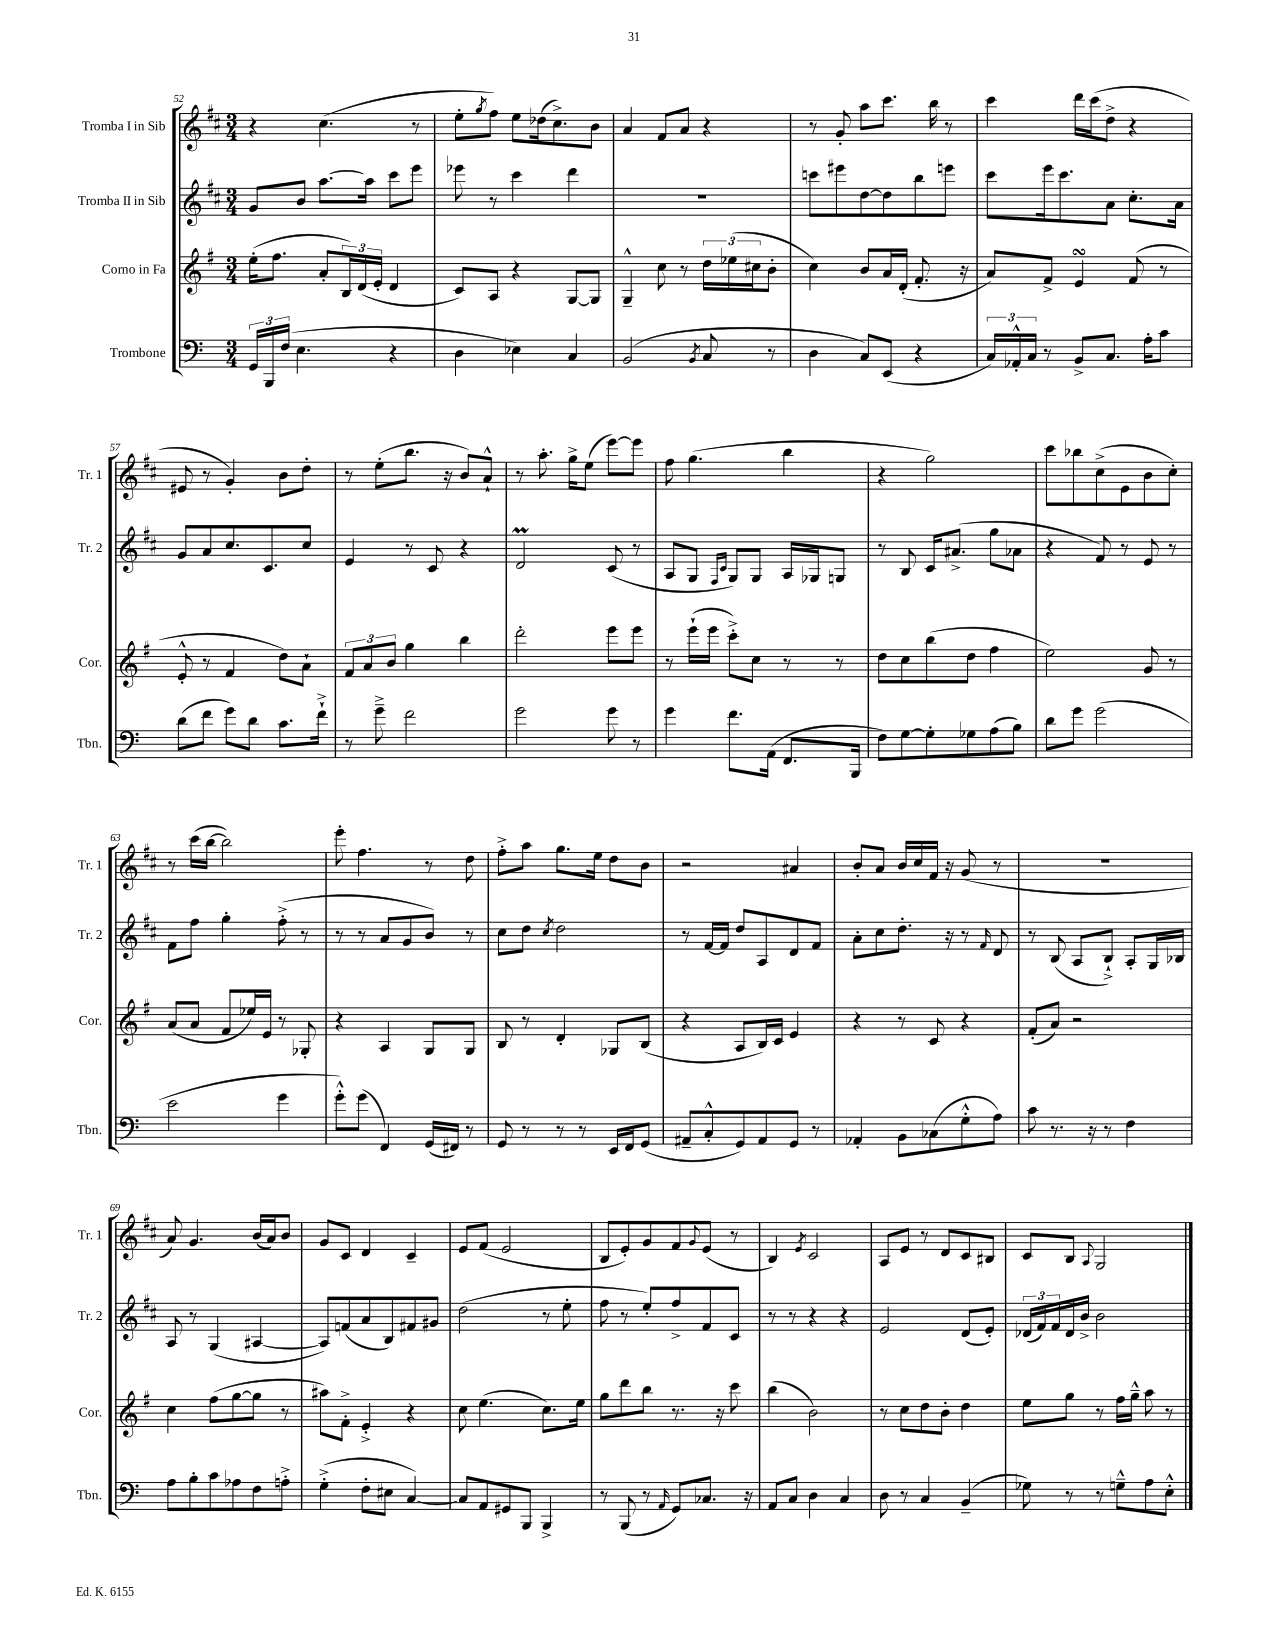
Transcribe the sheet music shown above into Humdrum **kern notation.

**kern	**kern	**kern	**kern
*part4	*part3	*part2	*part1
*staff4	*staff3	*staff2	*staff1
*I"Trombone	*I"Corno in Fa	*I"Tromba II in Sib	*I"Tromba I in Sib
*I'Tbn.	*I'Cor.	*I'Tr. 2	*I'Tr. 1
*clefF4	*clefG2	*clefG2	*clefG2
*k[]	*k[f#]	*k[f#c#]	*k[f#c#]
*M3/4	*M3/4	*M3/4	*M3/4
=52	=52	=52	=52
24GG/LL	(16ee'\KL	8g/L	4r
24BBB/	.	.	.
.	8.ff#\J	.	.
(24F/JJ	.	.	.
4.E\	.	8b/J	.
.	8a'/L	[8.aa\L	(4.cc#\
.	24B/L)	.	.
.	(24d/	.	.
.	.	16aa\Jk]	.
.	24e'/JJ	.	.
4r	4d/	8ccc#\L	.
.	.	8eee\J	8r
=53	=53	=53	=53
4D\	8c/L)	8eee-X\	8ee'\L
.	.	.	8qgg/
.	8A/J	8r	8ff#\J)
4E-X\)	4r	4ccc#\	8ee\L
.	.	.	(16dd-X\k
.	.	.	8.cc#^\)
4C/	[8G/L	4ddd\	.
.	8G/J]	.	8b\J
=54	=54	=54	=54
(2BB/	4G~^^/	2.r	4a/
.	8cc\	.	8f#/L
.	8r	.	8a/J
8qBB/	.	.	.
8C/	24dd\LL	.	4r
.	(24ee-X\	.	.
.	24cc#X\J	.	.
8r	8b'\J	.	.
=55	=55	=55	=55
4D\	4cc\)	8cccn\L	8r
.	.	8eee#X\	8g'/
8C/L)	8b/L	[8dd\	8aa\L
(8EE/J	16a/L	8dd\]	8.ccc#\J
.	(16d'/JJ	.	.
4r	8.f#'/	8bb\	.
.	.	.	16bb\
.	.	8eeen\J	8r
.	16r	.	.
=56	=56	=56	=56
24C/LL)	8a/L)	8ccc#\L	4ccc#\
24AA-X'^^/	.	.	.
24C/JJ	.	.	.
8r	8f#^/J	16eee\k	.
.	.	8.ccc#\	.
8BB^/L	4esSSS/	.	16ddd\LL
.	.	.	(16ccc#\J
8.C/J	.	8a\J	8dd^\J
.	(8f#/	8.cc#'\L	4r
16A'\KL	.	.	.
8c\J	8r	.	.
.	.	16a\Jk	.
!!LO:LB:g=z
=57	=57	=57	=57
(8d\L	8e'^^/	8g/L	8e#X/
8f\J	8r	8a/	8r
8g\L)	4f#/	8.cc#/	4g'/)
8d\J	.	.	.
.	.	8.c#/	.
8.c\L	8dd\L)	.	8b\L
.	8a`\J	8cc#/J	8dd'\J
16f`^\Jk	.	.	.
=58	=58	=58	=58
8r	12f#/L	4e/	8r
.	12a/	.	.
8g~^\	.	.	(8ee'\L
.	12b/J	.	.
2f\	4gg\	8r	8.bb\J
.	.	8c#/	.
.	.	.	16r
.	4bb\	4r	8b/L)
.	.	.	8a`^^/J
=59	=59	=59	=59
2g\	2ddd'\	2dM/	8r
.	.	.	8.aa'\
.	.	.	16gg^\KL
.	.	.	(8ee\J
8g\	8eee\L	(8c#/	[8eee\L)
8r	8eee\J	8r	8eee\J]
=60	=60	=60	=60
4g\	8r	8A/L	8ff#\
.	(16eee`\LL	8G/J	(4.gg\
.	16eee\JJ	.	.
.	.	16qqF#/LL	.
.	.	16qqc#/JJ	.
8.f\L	8ccc'^\L)	8G/L)	.
.	8cc\J	8G/J	.
(16AA\Jk	.	.	.
8.FF/L	8r	16A/LL	4bb\
.	.	16G-X/J	.
.	8r	8Gn/J	.
16BBB/Jk	.	.	.
=61	=61	=61	=61
8F\L)	8dd\L	8r	4r
[8G\	8cc\	8B/	.
8G'\]	(8bb\	16c#/KL	2gg\)
.	.	(8.a#X^/J	.
8G-X\	8dd\J	.	.
(8A\	4ff#\	8gg\L	.
8B\J)	.	8a-X\J	.
=62	=62	=62	=62
8d\L	2ee\)	4r	8ccc#\L
8g\J	.	.	8bb-X\
(2g\	.	8f#/)	(8cc#^\
.	.	8r	8e\
.	8g/	8e/	8b\
.	8r	8r	8cc#'\J)
!!LO:LB:g=z
=63	=63	=63	=63
2e\	(8a/L	8f#\L	8r
.	8a/J	8ff#\J	(16ccc#\LL
.	.	.	[16bb\JJ
.	8f#/L	4gg'\	2bb\])
.	16ee-X/L)	.	.
.	16e/JJ	.	.
4g\	8r	(8ff#'^\	.
.	8G-X'/	8r	.
=64	=64	=64	=64
8g'^^\L)	4r	8r	8eee'\
(8g\J	.	8r	4.ff#\
4FF/)	4A/	8a/L	.
.	.	8g/	.
(16GG/LL	8G/L	8b/J)	8r
16FF#X/JJ)	.	.	.
8r	8G/J	8r	8dd\
=65	=65	=65	=65
8GG/	8B/	8cc#\L	8ff#'^\L
8r	8r	8dd\J	8aa\J
.	.	8qcc#/	.
8r	4d'/	2dd\	8.gg\L
8r	.	.	.
.	.	.	16ee\Jk
16EE/LL	8G-X/L	.	8dd\L
16FF/J	.	.	.
(8GG/J	(8B/J	.	8b\J
=66	=66	=66	=66
8AA#X~/L	4r	8r	2r
8C'^^/	.	[16f#/LL	.
.	.	16f#/JJ]	.
8GG/)	8A/L	8dd/L	.
8AA#/	16B/L)	8A/	.
.	16c/JJ	.	.
8GG/J	4e/	8d/	4a#X/
8r	.	8f#/J	.
=67	=67	=67	=67
4AA-X'/	4r	8a'\L	8b'/L
.	.	8cc#\	8a/J
8BB\L	8r	8.dd'\J	16b/LL
.	.	.	16cc#/
(8C-X\	8c/	.	16f#/JJ
.	.	16r	16r
8G'^^\	4r	8r	(8g/
.	.	16qqf#/	.
8A\J)	.	8d/	8r
=68	=68	=68	=68
8c\	(8f#'/L	8r	2.r
8.r	8a/J)	(8B/	.
.	2r	8A/L	.
16r	.	.	.
8r	.	8B`^/J)	.
4F\	.	8A'/L	.
.	.	16G/L	.
.	.	16B-X/JJ	.
!!LO:LB:g=z
=69	=69	=69	=69
8A\L	4cc\	8A/	8a/)
8B'\	.	8r	4.g/
8c\	(8ff#\L	(4G/	.
8A-X\	[8gg\	.	.
8F\	8gg\J]	[4A#X/	(16b/LL
.	.	.	16a/J)
8An'^\J	8r	.	8b/J
=70	=70	=70	=70
(4G'^\	8aa#X\L)	8A#/L])	8g/L
.	8f#'^\J	(8fn/	8c#/J
8F'\L	4e'^/	8a/	4d/
8E#X\J	.	8B/)	.
[4C/)	4r	8f#X/	4c#~/
.	.	8g#X/J	.
=71	=71	=71	=71
8C/L]	8cc\	(2dd\	8e/L
8AA/	(4.ee\	.	(8f#/J
8GG#X/	.	.	2e/
8BBB/J	.	.	.
4BBB^/	8.cc\L)	8r	.
.	.	8ee'\	.
.	16ee\Jk	.	.
=72	=72	=72	=72
8r	8gg\L	8ff#\	8B/L
(8BBB/	8ddd\	8r	8e'/)
8r	8bb\J	8ee'/L)	8g/
16qqAA/	.	.	.
8GG/L)	8.r	8ff#^/	8f#/
.	.	.	8qqg/
8.C-X/J	.	8f#/	(8e/J
.	16r	.	.
.	8ccc\	8c#/J	8r
16r	.	.	.
=73	=73	=73	=73
8AA/L	(4bb\	8r	4B/)
8C/J	.	8r	.
.	.	.	8qe/
4D\	2b\)	4r	2c#/
4C/	.	4r	.
=74	=74	=74	=74
8D\	8r	2e/	8A/L
8r	8cc\L	.	8e/J
4C/	8dd\	.	8r
.	8b'\J	.	8d/L
(4BB~/	4dd\	(8d/L	8c#/
.	.	8e'/J)	8B#X/J
=75	=75	=75	=75
8G-X\)	8ee\L	(24d-X/LL	8c#/L
.	.	24f#/)	.
.	.	24f#/	.
8r	8gg\J	16d-/	8B/J
.	.	16b^/JJ	.
.	.	.	8qqA/
8r	8r	2b\	2G/
8Gn~^^\L	16ff#\LL	.	.
.	16gg~^^\JJ	.	.
8A\	8aa\	.	.
8E'^^\J	8r	.	.
==	==	==	==
*-	*-	*-	*-
